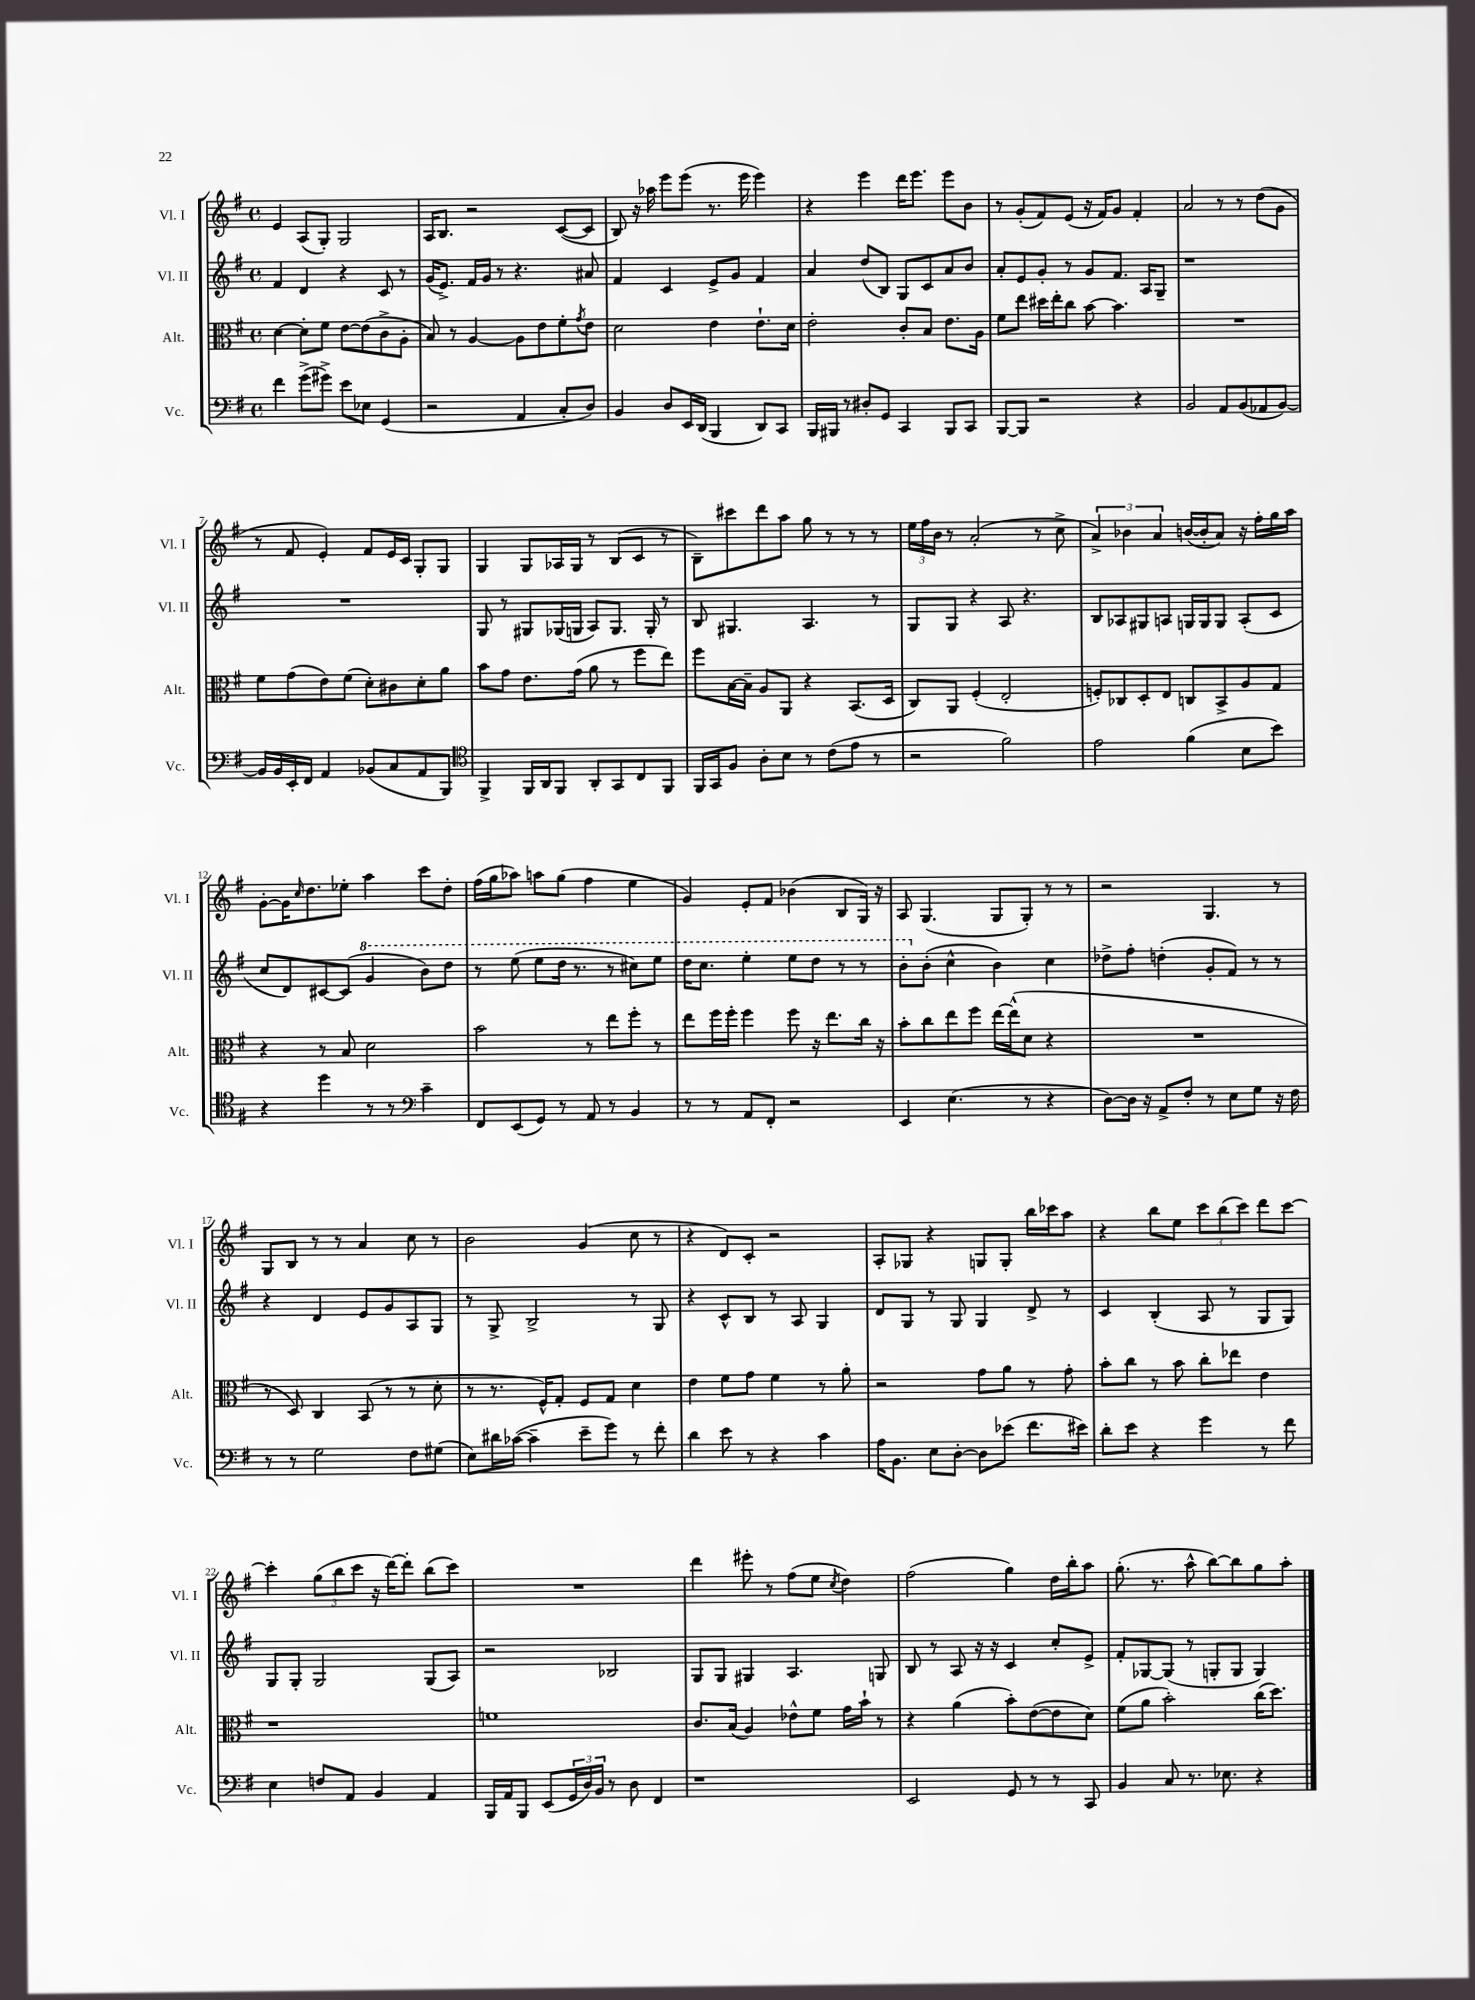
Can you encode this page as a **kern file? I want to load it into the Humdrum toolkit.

**kern	**kern	**kern	**kern
*staff4	*staff3	*staff2	*staff1
*clefF4	*clefC3	*clefG2	*clefG2
*k[f#]	*k[f#]	*k[f#]	*k[f#]
*M4/4	*M4/4	*M4/4	*M4/4
*met(c)	*met(c)	*met(c)	*met(c)
4f#\	[4d\	4f#/	4e/
(8g^\L	8d'\]L	4d/	(8A/L
8g#^\J)	8f#\J	.	8G'/J)
8e\L	[8e\L	4r	2G/
8E-\J	(8e\]	.	.
(4GG/	8c^\	8c/	.
.	8A'\J	8r	.
=	=	=	=
2r	8B/)	(16g/LK	16A/LK
.	.	8.e^/J)	8.B/J
.	8r	.	.
.	[4A/	16f#/LL	2r
.	.	16g/JJ	.
.	.	8r	.
4AA/	8A\]L	4.r	.
.	8e\	.	.
8C'/L	8f#'\	.	([8c/L
.	8qg/	.	.
8D/J)	8e\J	8a#/	8c/]J
=	=	=	=
4BB/	2d\	4f#/	8B/)
.	.	.	16r
.	.	.	16aa-\
8D/L	.	4c/	8eee\L
16EE/L	.	.	(8eee\J
(16DD/JJ	.	.	.
4BBB/	4e\	8e^/L	8.r
.	.	8g/J	.
.	.	.	16eee\
8DD/L)	8.e`\L	4f#/	4eee\)
8CC/J	.	.	.
.	16d\Jk	.	.
=	=	=	=
16BBB/LL	2e'\	4a/	4r
16BBB#/JJ	.	.	.
8r	.	.	.
8D#'/L	.	(8dd/L	4eee\
8GG/J	.	8B/J)	.
4CC/	8c'/L	8G/L	16ddd\LK
.	.	.	8.eee\J
.	8B/J	8c/	.
8BBB#/L	8.e\L	8a/	8eee\L
8CC/J	.	8b/J	8b\J
.	16A\Jk	.	.
=	=	=	=
[8BBB/L	8f#\L	8a'/L	8r
8BBB/]J	8ee\J	8e/	(8g'/L
2r	16dd#\LL	8g'/J	8f#/)
.	16ee'\J	.	.
.	8cc\J	8r	(8e/J
.	[8b\	8g/L	16r
.	.	.	16f#/LK)
.	4.b\]	8.f#/J	8g/J
4r	.	.	4f#'/
.	.	16A/LK	.
.	.	8G~/J	.
=	=	=	=
2BB/	1r	1r	2a/
8AA/L	.	.	8r
(8BB/	.	.	8r
8AA-/	.	.	(8dd\L
[8BB/J)	.	.	8g\J
=	=	=	=
16BB/]LL	8f#\L	1r	8r
16BB/	.	.	.
16EE'/	(8g\	.	8f#/
16FF#/JJ	.	.	.
4AA/	8e\)	.	4e'/)
.	(8f#\J	.	.
(8BB-/L	8d'\L)	.	8f#/L
8C/	8c#\	.	16e/L
.	.	.	16c/JJ
8AA/	8d'\	.	8G'/L
8BBB/J)	8a\J	.	8G/J
=	=	=	=
*clefC4	*	*	*
4FF#^/	8b\L	8G/	4G/
.	8g\J	8r	.
16FF#/LL	8.e\L	8G#/L	8G/L
16AA/J	.	.	.
8FF#/J	.	(16G-/L	16A-/L
.	(16g\Jk	16G/JJ	16G/JJ
8AA'/L	8a\	8A/L)	8r
8GG/	8r	8.G/J	(8B/L
8C/	8ff#\L	.	8c/J
.	.	16G'/	.
8FF#/J	8ee\J)	8r	8r
=	=	=	=
16FF#/LL	8ff#\L	8B/	8B~\L)
16GG/J	.	.	.
8F#/J	[16B\L	4.G#/	8ccc#\
.	16B~\]JJ	.	.
8A'\L	8A/L	.	8ddd\
8B\J	8AA/J	.	8aa\J
8r	4r	4.A/	8gg\
(8c\L	.	.	8r
8e\J	(8.BB/L	.	8r
8r	.	8r	8r
.	16D/Jk	.	.
=	=	=	=
2r	8C/L)	8G/L	24ee\LL
.	.	.	24ff#\
.	.	.	24b\JJ
.	8AA/J	8G/J	8r
.	(4F#'/	4r	(2a'/
2f#\)	2E'/	8A/	.
.	.	4.r	.
.	.	.	8r
.	.	.	8cc^\
=	=	=	=
2e\	8F'/L)	8B/L	6a^/)
.	8C-/	8A-/	.
.	.	.	6b-\
.	8D'/	8G#/	.
.	.	.	6a/
.	8E/J	8A/J	.
(4f#\	8C/L	16G/LL	([16b/LL
.	.	16G/J	16b'/]J
.	8BB^/	8G/J	8a/J)
8B\L	8A/	(8A'/L	16r
.	.	.	16ff#'\LL
8b\J)	8G/J	8c/J	16gg\
.	.	.	16aa\JJ
=	=	=	=
4r	4r	8cc/L	[8g'\L
.	.	8d/)	16g\]K
.	.	.	16qqcc/
.	.	.	8.dd\
4dd\	8r	[8c#/	.
.	8B/	(8c#/]J	8ee-'\J
8r	2d\	4gg/	4aa\
8r	.	.	.
*clefF4	*	*	*
4c~\	.	8bb\L)	8ccc\L
.	.	8ddd\J	8dd'\J
=	=	=	=
8FF#/L	2b\	8r	(16ff#\LL
.	.	.	16gg\J
(8EE/	.	(8eee\	8aa-\J)
8GG/J)	.	8eee\L	8aa\L
8r	.	16ddd\Jk	(8gg\J
.	.	8.r	.
8AA/	8r	.	4ff#\
8r	8ee\L	8r	.
4BB/	8ff#'\J	8ccc#\L)	4ee\
.	8r	8eee\J	.
=	=	=	=
8r	8ee\L	16ddd\LK	4g/)
.	.	8.ccc\J	.
8r	16ff#\L	.	.
.	16ff#'\JJ	.	.
8AA/L	4ff#\	4eee'\	8e'/L
8FF#'/J	.	.	8f#/J
2r	8ff#\	8eee\L	(4b-\
.	16r	8ddd\J	.
.	8.ee\L	.	.
.	.	8r	8B/L
.	16cc\Jk	8r	16G/Jk)
.	16r	.	16r
=	=	=	=
4EE/	8b'\L	8bb'\L	8A/
.	8cc\	(8b'\J	(4.G/
(4.E\	8ee\	4cc^^\	.
.	8ff#\J	.	.
.	[16ee\LL	4b\)	8G/L
.	(16ee^^\]J	.	.
8r	8d\J	.	8G'/J)
4r	4r	4cc\	8r
.	.	.	8r
=	=	=	=
[8D\L)	1r	8dd-^\L	2r
16D\]Jk	.	8ff#'\J	.
16r	.	.	.
8AA^/L	.	(4dd'\	.
8F#'/J	.	.	.
8r	.	8g'/L	4.G/
8E\L	.	8f#/J)	.
8G\J	.	8r	.
16r	.	8r	8r
16F#\	.	.	.
=	=	=	=
8r	8r	4r	8G/L
8r	8D/)	.	8B/J
2G\	4C/	4d/	8r
.	.	.	8r
.	(8BB/	8e/L	4a/
.	8r	8g/	.
8F#\L	8r	8A/	8cc\
(8G#\J	8d'\	8G/J	8r
=	=	=	=
8E\L)	8r	8r	2b\
16d#\L	8.r	8G^/	.
([16c-\JJ	.	.	.
4c-~\]	.	2B^/	.
.	16F#^^/LK)	.	.
.	8G'/J	.	.
8e~\L	8F#/L	.	(4g/
8g\J)	8G/J	.	.
8r	4d\	8r	8cc\
8f#'\	.	8G/	8r
=	=	=	=
4d\	4e\	4r	4r
8e\	8f#\L	8c^^/L	8d/L)
8r	8g\J	8B/J	8c'/J
4r	4f#\	8r	2r
.	.	8A/	.
4c\	8r	4G/	.
.	8a'\	.	.
=	=	=	=
16A\LK	2r	8d/L	8A'/L
8.BB\J	.	.	.
.	.	8G/J	8G-/J
8E\L	.	8r	4r
[8D'\J	.	8G/	.
8D\]L	8g\L	4G/	8G/L
(8e-\J	8a\J	.	8G'/J
8.f#\L	8r	8d^/	16bb\LL
.	.	.	16ccc-\J
.	8g'\	8r	8aa\J
16e#\Jk)	.	.	.
=	=	=	=
8d'\L	8b'\L	4c/	4r
8e\J	8cc\J	.	.
4r	8r	(4B'/	8bb\L
.	8b\	.	8ee\J
4g\	8cc'\L	8A/	12ccc\L
.	.	.	(12bb\
.	8ee-\J	8r	.
.	.	.	12ccc\J)
8r	4e\	8G/L	8ddd\L
8f#\	.	8G/J)	[8ccc\J
=	=	=	=
4E\	1r	8G/L	4ccc'\]
.	.	8G'/J	.
8F/L	.	2G/	(12gg\L
.	.	.	12bb\
8AA/J	.	.	.
.	.	.	12ccc\J
4BB/	.	.	16r
.	.	.	[16ddd\LK)
.	.	.	8ddd'\]J
4AA/	.	(8G/L	(8bb\L
.	.	8A/J)	8ccc\J)
=	=	=	=
16BBB/LL	1f	2r	1r
16AA/J	.	.	.
8BBB/J	.	.	.
(8EE/L	.	.	.
24GG/L	.	.	.
24D/)	.	.	.
24BB/JJ	.	.	.
8r	.	2B-/	.
8D\	.	.	.
4FF#/	.	.	.
=	=	=	=
1r	8.c/L	8G/L	4ddd\
.	.	8G/J	.
.	(16B/Jk	.	.
.	4A/)	4G#/	8eee#'\
.	.	.	8r
.	8e-^^\L	4.A/	(8ff#\L
.	8f#\J	.	8ee\J
.	.	.	8qcc/
.	16g\LL	.	4dd\)
.	16b`\JJ	.	.
.	8r	8G/	.
=	=	=	=
2EE/	4r	8B/	(2ff#\
.	.	8r	.
.	(4a\	8A/	.
.	.	16r	.
.	.	16r	.
8GG/	8b'\L)	4c/	4gg\)
8r	([8e\	.	.
8r	8e\]	8cc'/L	16dd\LL
.	.	.	16bb'\J
8CC/	8d\J)	8e^/J	8aa\J
=	=	=	=
4BB/	(8f#\L	8f#'/L	(8.gg'\
.	8a\J	[8G-/	.
.	.	.	8.r
8C/	2b'\)	(8G-/]J	.
8.r	.	8r	8aa^^\
.	.	8G'/L	[8bb\L)
8.E-\	.	.	.
.	.	8G/J	8bb\]
4r	(16cc\LK	4G/)	8gg\
.	8.dd\J)	.	.
.	.	.	8aa'\J
==	==	==	==
*-	*-	*-	*-
